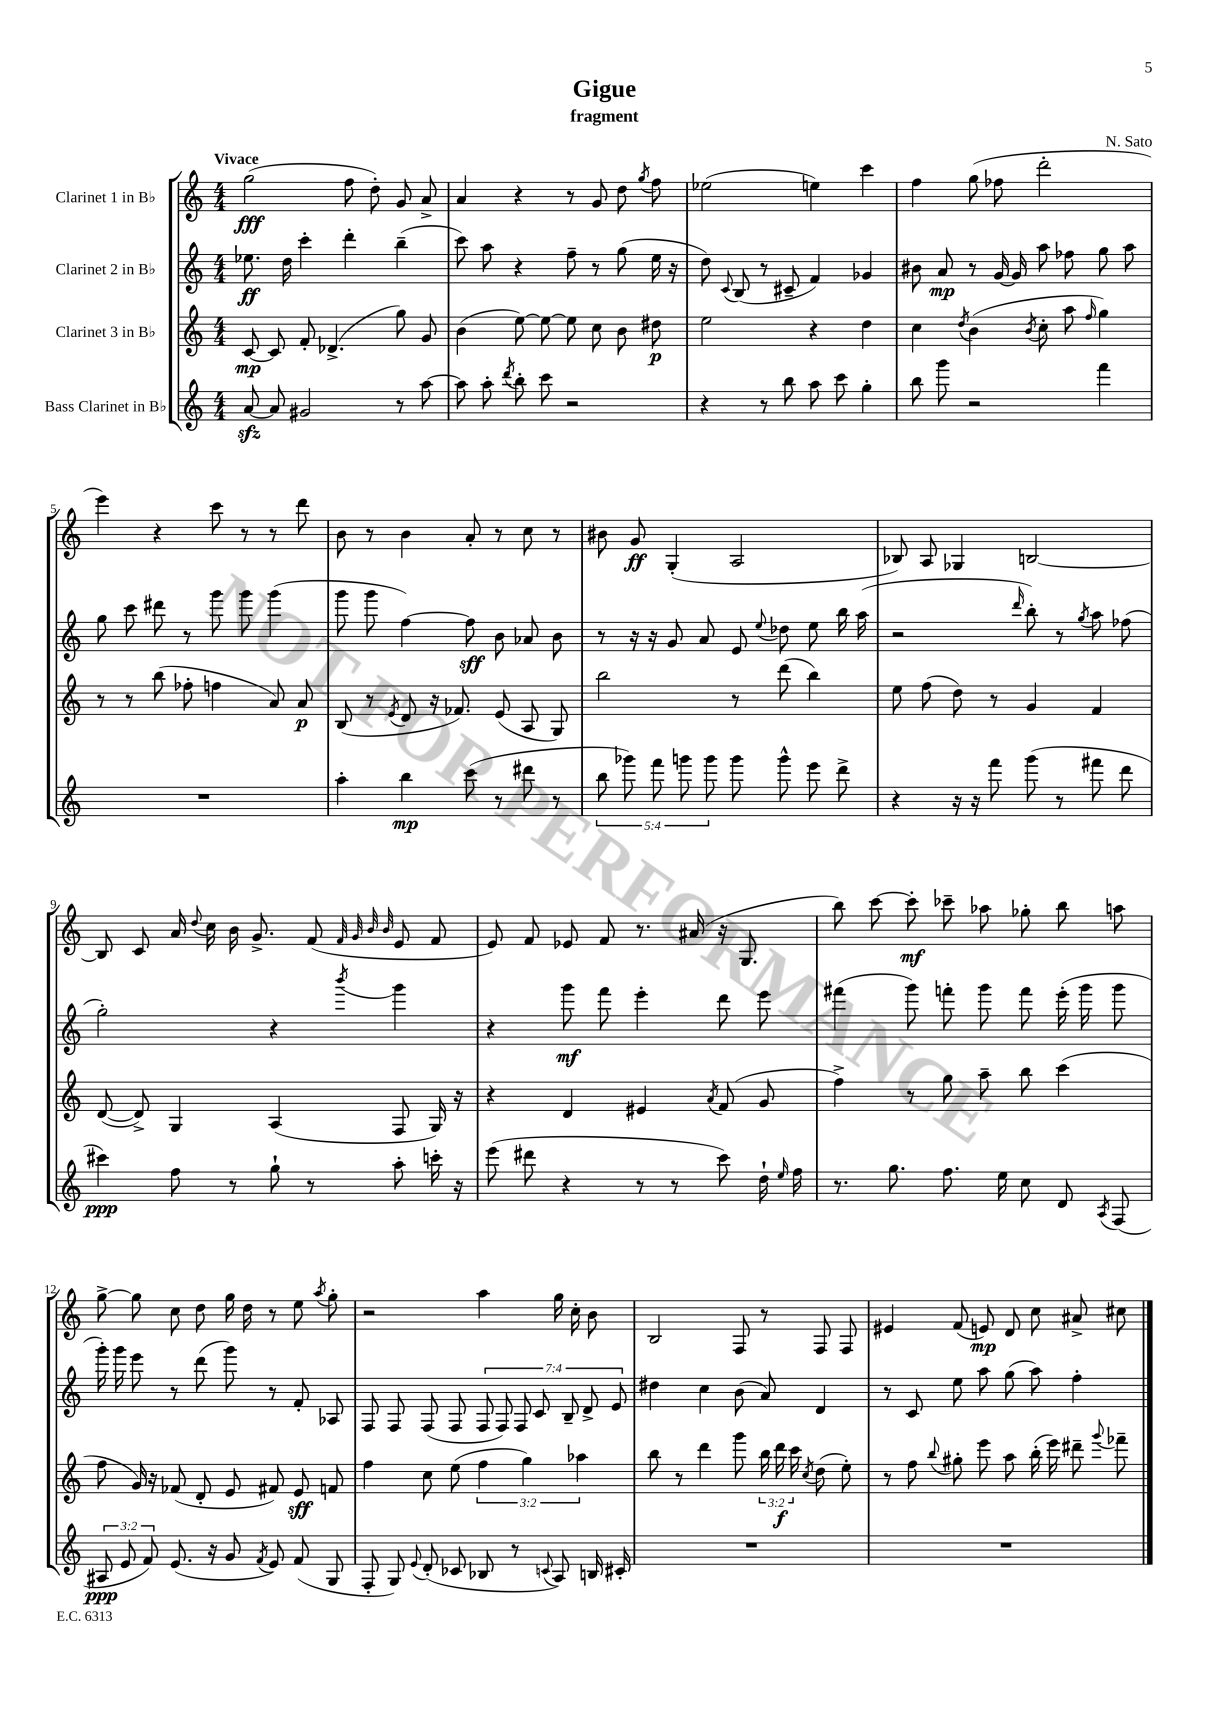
\header { title = "Gigue" composer = "N. Sato" subtitle = "fragment" }
<<
\new StaffGroup <<
\new Staff = "s0" \with { instrumentName = "Clarinet 1 in Bb" } {
    \clef treble \key c \major \numericTimeSignature \time 4/4 \tempo "Vivace"
    \autoBeamOff g''2\fff( f''8 d''8-.) g'8 a'8-> |
    a'4 r4 r8 g'8 d''8 \acciaccatura { g''8 } f''8 |
    ees''2( e''4) c'''4 |
    f''4 g''8( fes''8 d'''2-. |
    e'''4) r4 c'''8 r8 r8 d'''8 |
    b'8 r8 b'4 a'8-. r8 c''8 r8 |
    bis'8 g'8\ff g4-.( a2 |
    bes8) a8 ges4 b2~ |
    b8 c'8 a'16 \appoggiatura { d''8 } c''16 b'16 g'8.-> f'8( \grace { f'32 g'32 b'32 b'32 } e'8 f'8 |
    e'8) f'8 ees'8 f'8 r8. ais'16( r16 g8. |
    b''8) c'''8~ c'''8-.\mf ces'''8-- aes''8 ges''8-. b''8 a''8 |
    g''8~-> g''8 c''8 d''8 g''16 d''16 r8 e''8 \acciaccatura { a''8 } g''8-. |
    r2 a''4 g''16 c''16-. b'8 |
    b2 f8 r8 f8 f8 |
    eis'4 f'8( e'8\mp) d'8 c''8 ais'8-> cis''8 \bar "|." |
}
\new Staff = "s1" \with { instrumentName = "Clarinet 2 in Bb" } {
    \clef treble \key c \major \numericTimeSignature \time 4/4 \override Staff.TupletNumber.text = #tuplet-number::calc-fraction-text
    \autoBeamOff ees''8.\ff d''16 c'''4-. d'''4-. b''4--( |
    c'''8) a''8 r4 f''8-- r8 g''8( e''16 r16 |
    d''8) \appoggiatura { c'8 } b8( r8 cis'8-- f'4) ges'4 |
    bis'8 a'8\mp r8 g'16~ g'16 a''8 fes''8 g''8 a''8 |
    g''8 c'''8 dis'''8 r8 g'''8 g'''8 g'''4( |
    g'''8 g'''8 f''4~) f''8\sff b'8 aes'8 b'8 |
    r8 r16 r16 g'8 a'8 e'8 \appoggiatura { e''8 } des''8 e''8 b''16 a''16( |
    r2 \grace { d'''16 } b''8-.) r8 \acciaccatura { g''8 } a''8 fes''8( |
    g''2-.) r4 \acciaccatura { b'''8 } g'''4 |
    r4 g'''8\mf f'''8 e'''4-. d'''8 e'''8 |
    fis'''4( g'''8) f'''8-. g'''8 f'''8 e'''16-.( g'''16 g'''8 |
    g'''16-.) g'''16 e'''8 r8 d'''8( g'''8) r8 f'8-. aes8 |
    f8 f8 f8( f8 \tuplet 7/4 { f8 f8) f8 c'8 b8-- d'8-> e'8 } |
    dis''4 c''4 b'8( a'8) d'4 |
    r8 c'8 e''8 a''8 g''8( a''8) f''4-. \bar "|." |
}
\new Staff = "s2" \with { instrumentName = "Clarinet 3 in Bb" } {
    \clef treble \key c \major \numericTimeSignature \time 4/4 \override Staff.TupletNumber.text = #tuplet-number::calc-fraction-text
    \autoBeamOff c'8~\mp c'8 f'8-. des'4.->( g''8) g'8 |
    b'4( e''8~) e''8~ e''8 c''8 b'8 dis''8\p |
    e''2 r4 d''4 |
    c''4 \acciaccatura { d''8 } b'4( \acciaccatura { b'8 } c''8-. a''8 \grace { f''16 } g''4) |
    r8 r8 b''8( fes''8-. f''4 a'8) a'8\p |
    b8( r8 \acciaccatura { e'8 } d'8 r16 fes'8.) e'8( a8 g8) |
    b''2 r8 d'''8( b''4) |
    e''8 f''8( d''8) r8 g'4 f'4 |
    d'8~( d'8->) g4 a4( f8 g16) r16 |
    r4 d'4 eis'4 \acciaccatura { a'8 } f'8( g'8 |
    f''4->) r8 g''8 a''8-- b''8 c'''4( |
    f''8 g'16) r16 fes'8( d'8-. e'8 fis'8) e'8\sff f'8 |
    f''4 c''8 e''8( \tuplet 3/2 { f''4 g''4) aes''4 } |
    b''8 r8 d'''4 g'''8 \tuplet 3/2 { b''16 d'''16\f c'''16 } \acciaccatura { c''8 } d''8( e''8-.) |
    r8 f''8 \appoggiatura { b''8 } gis''8-. e'''8 a''8 b''16-.( e'''16) dis'''8-- \appoggiatura { g'''8 } fes'''8-- \bar "|." |
}
\new Staff = "s3" \with { instrumentName = "Bass Clarinet in Bb" } {
    \clef treble \key c \major \numericTimeSignature \time 4/4 \override Staff.TupletNumber.text = #tuplet-number::calc-fraction-text
    \autoBeamOff a'8~\sfz a'8 gis'2 r8 a''8~ |
    a''8 a''8-. \acciaccatura { d'''8 } b''8-. c'''8 r2 |
    r4 r8 b''8 a''8 c'''8 g''4-. |
    b''8 g'''8 r2 f'''4 |
    R1 |
    a''4-. b''4\mp c'''8( r8 dis'''8 r8 |
    \tuplet 5/4 { b''8 ges'''8) f'''8 g'''8 g'''8 } g'''8 g'''8-^ e'''8 d'''8-> |
    r4 r16 r16 f'''8 g'''8( r8 fis'''8 d'''8 |
    cis'''4\ppp) f''8 r8 g''8-! r8 a''8-. c'''16-. r16 |
    e'''8( dis'''8 r4 r8 r8 c'''8) d''16-! \grace { e''16 } f''16 |
    r8. g''8. f''8. e''16 c''8 d'8 \acciaccatura { a8 } f8( |
    \tuplet 3/2 { ais8\ppp e'8 f'8) } e'8.( r16 g'8 \acciaccatura { f'8 } e'8) f'8( g8 |
    f8-. g8) \appoggiatura { e'8 } d'8-.( ces'8 bes8 r8 \appoggiatura { c'8 } a8) b16 cis'16-. |
    R1 |
    R1 \bar "|." |
}
>>
>>
